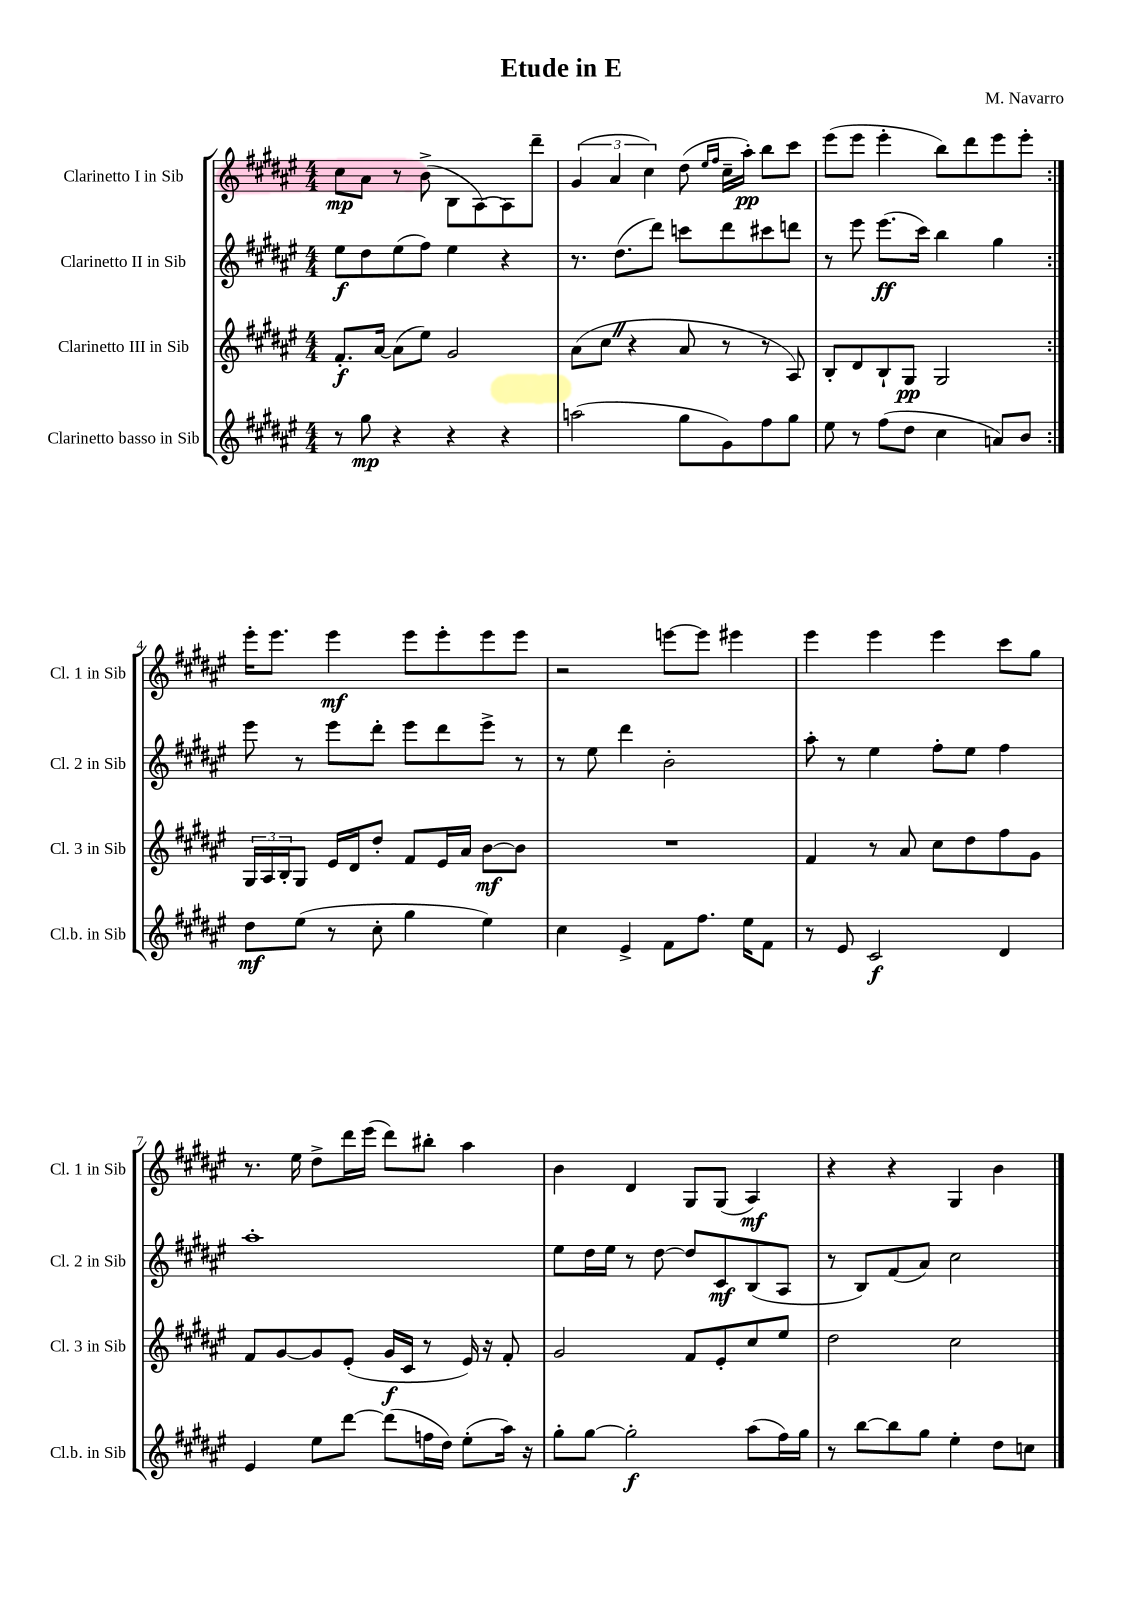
\header { title = "Etude in E" composer = "M. Navarro" }
<<
\new StaffGroup <<
\new Staff = "s0" \with { instrumentName = "Clarinetto I in Sib" shortInstrumentName = "Cl. 1 in Sib" } {
    \clef treble \key fis \major \numericTimeSignature \time 4/4
    \repeat volta 2 { cis''8\mp ais'8 r8 b'8->( b8 ais8~) ais8 dis'''8-- |
    \tuplet 3/2 { gis'4( ais'4 cis''4) } dis''8( \grace { eis''16 fis''16 } cis''16-- ais''16-.\pp) b''8 cis'''8 |
    eis'''8( eis'''8 eis'''4-. b''8) dis'''8 eis'''8 eis'''8-. | }
    eis'''16-. eis'''8. eis'''4\mf eis'''8 eis'''8-. eis'''8 eis'''8 |
    r2 e'''8~ e'''8 eis'''4 |
    eis'''4 eis'''4 eis'''4 cis'''8 gis''8 |
    r8. eis''16 dis''8-> dis'''16 eis'''16( dis'''8) bis''8-. ais''4 |
    b'4 dis'4 gis8 gis8( ais4\mf) |
    r4 r4 gis4 b'4 \bar "|." |
}
\new Staff = "s1" \with { instrumentName = "Clarinetto II in Sib" shortInstrumentName = "Cl. 2 in Sib" } {
    \clef treble \key fis \major \numericTimeSignature \time 4/4
    \repeat volta 2 { eis''8\f dis''8 eis''8( fis''8) eis''4 r4 |
    r8. dis''8.( dis'''8) c'''8 dis'''8 cis'''8 d'''8 |
    r8 eis'''8 eis'''8.\ff( cis'''16) b''4 gis''4 | }
    eis'''8 r8 eis'''8 dis'''8-. eis'''8 dis'''8 eis'''8-> r8 |
    r8 eis''8 dis'''4 b'2-. |
    ais''8-. r8 eis''4 fis''8-. eis''8 fis''4 |
    ais''1-. |
    eis''8 dis''16 eis''16 r8 dis''8~ dis''8 cis'8\mf b8( ais8 |
    r8 b8) fis'8( ais'8) cis''2 \bar "|." |
}
\new Staff = "s2" \with { instrumentName = "Clarinetto III in Sib" shortInstrumentName = "Cl. 3 in Sib" } {
    \clef treble \key fis \major \numericTimeSignature \time 4/4
    \repeat volta 2 { fis'8.-.\f ais'16~ ais'8( eis''8) gis'2 |
    ais'8( cis''8 \once \override BreathingSign.text = \markup { \musicglyph "scripts.caesura.straight" } \breathe r4 ais'8 r8 r8 ais8) |
    b8-. dis'8 b8-! gis8\pp gis2 | }
    \tuplet 3/2 { gis16 ais16 b16-. } gis8 eis'16 dis'16 dis''8-. fis'8 eis'16 ais'16 b'8~\mf b'8 |
    R1 |
    fis'4 r8 ais'8 cis''8 dis''8 fis''8 gis'8 |
    fis'8 gis'8~ gis'8 eis'8-.( gis'16\f cis'16 r8 eis'16) r16 fis'8-. |
    gis'2 fis'8 eis'8-. cis''8 eis''8 |
    dis''2 cis''2 \bar "|." |
}
\new Staff = "s3" \with { instrumentName = "Clarinetto basso in Sib" shortInstrumentName = "Cl.b. in Sib" } {
    \clef treble \key fis \major \numericTimeSignature \time 4/4
    \repeat volta 2 { r8 gis''8\mp r4 r4 r4 |
    a''2( gis''8 gis'8) fis''8 gis''8 |
    eis''8 r8 fis''8( dis''8 cis''4 a'8) b'8 | }
    dis''8\mf eis''8( r8 cis''8-. gis''4 eis''4) |
    cis''4 eis'4-> fis'8 fis''8. eis''16 fis'8 |
    r8 eis'8 cis'2\f dis'4 |
    eis'4 eis''8 dis'''8~ dis'''8( f''16 dis''16) eis''8-.( ais''16) r16 |
    gis''8-. gis''8~ gis''2-.\f ais''8( fis''16) gis''16 |
    r8 b''8~ b''8 gis''8 eis''4-. dis''8 c''8 \bar "|." |
}
>>
>>
